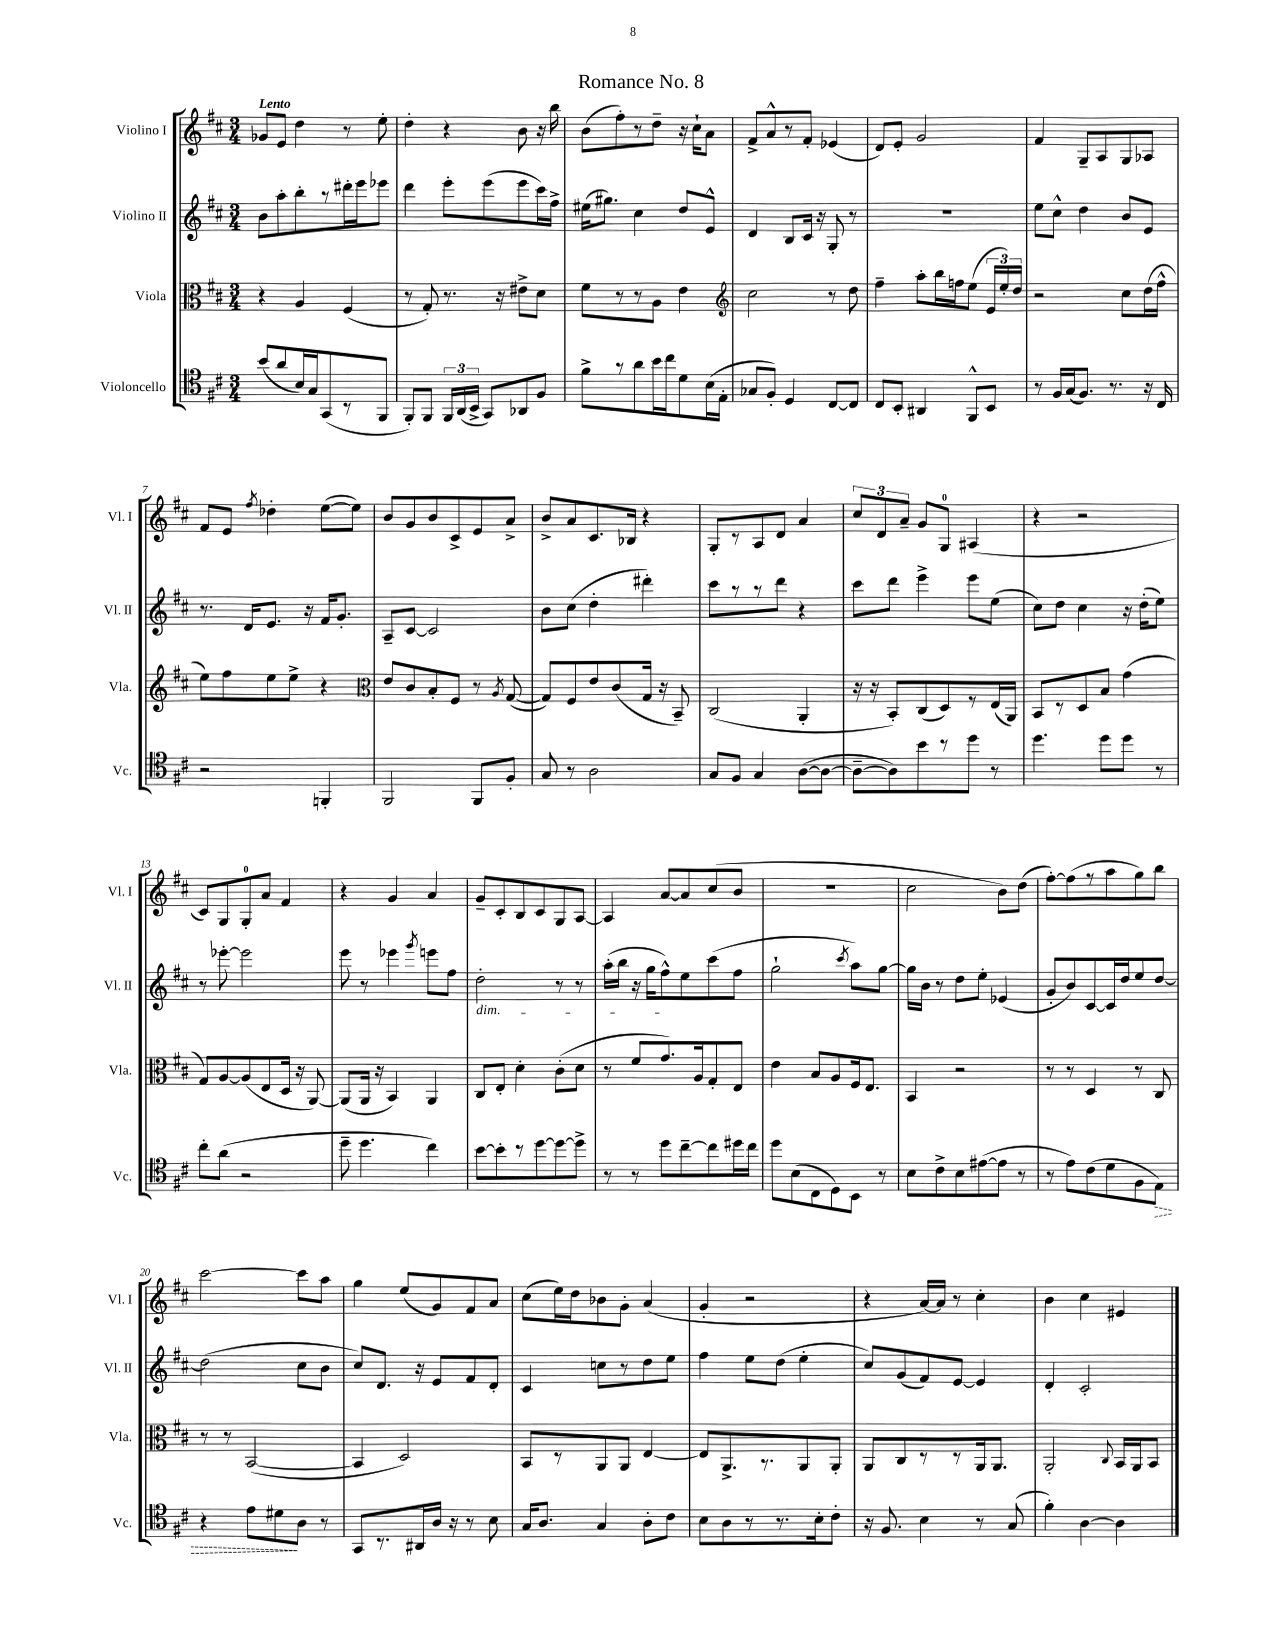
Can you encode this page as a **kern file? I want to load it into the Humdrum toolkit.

**kern	**kern	**kern	**kern
*staff4	*staff3	*staff2	*staff1
*clefC4	*clefC3	*clefG2	*clefG2
*k[f#c#]	*k[f#c#]	*k[f#c#]	*k[f#c#]
*M3/4	*M3/4	*M3/4	*M3/4
(8b/L	4r	8b\L	8g-/L
8a/	.	8aa'\	8e/J
16B/L)	4A/	8bb'\	4dd\
16G/J	.	.	.
(8GG/	.	8r	.
8r	(4F#/	16ddd#'\L	8r
.	.	16eee\J	.
8FF#/J	.	8eee-\J	8ee'\
=	=	=	=
8FF#'/L)	8r	4ddd\	4dd'\
8FF#/J	8G'/)	.	.
24FF#/LL	8.r	8eee'\L	4r
(24AA/	.	.	.
24BB^/JJ	.	.	.
8GG/L)	.	(8eee\	.
.	16r	.	.
8AA-/	8e#^\L	8eee\	8b\
8F#/J	8d\J	16ccc#\L)	16r
.	.	16ff#^\JJ	16bb\
=	=	=	=
8f#^\L	8f#\L	(16ee#\LK	(8b\L
.	.	8.gg#\J)	.
8r	8r	.	8ff#'\)
8a\	8r	4cc#\	8r
16b\L	8A\J	.	8dd~\J
16cc#\J	.	.	.
8d\	4e\	8dd/L	16r
.	.	.	16cc#`\LK
(16B\L	.	8e^^/J	8a\J
16E'\JJ	.	.	.
=	=	=	=
*	*clefG2	*	*
8G-/L	2cc#\	4d/	8f#^/L
8F#'/J)	.	.	8a^^/
4D/	.	8B/L	8r
.	.	16c#/Jk	8f#'/J
.	.	16r	.
[8C#/L	8r	8G'/	(4e-/
8C#/]J	8dd\	8r	.
=	=	=	=
8C#/L	4ff#~\	2.r	8d/L)
8BB'/J	.	.	8e'/J
4AA#/	8aa'\L	.	2g/
.	16bb\L	.	.
.	16ff\J	.	.
8FF#^^/L	(8ee\J	.	.
8BB/J	24e/LL	.	.
.	24ee'/)	.	.
.	24dd/JJ	.	.
=	=	=	=
8r	2r	8ee\L	4f#/
16F#/LL	.	8cc#^^\J	.
(16G/J	.	.	.
8.F#/J)	.	4dd\	8G~/L
.	.	.	8A/
8.r	.	.	.
.	8cc#\L	8b/L	8G/
16r	(16dd\L	8e/J	8A-/J
16C#/	16ff#^^\JJ	.	.
=	=	=	=
2r	8ee\L)	8.r	8f#/L
.	8ff#\	.	8e/J
.	.	16d/LK	.
.	.	.	8qff#/
.	8ee\	8.e/J	4dd-'\
.	8ee^\J	.	.
.	.	16r	.
4FF'/	4r	16f#/LK	([8ee\L
.	.	8.g'/J	.
.	.	.	8ee\]J)
=	=	=	=
*	*clefC3	*	*
2FF#/	8e/L	8A~/L	8b/L
.	8c#/	[8c#/J	8g/
.	8B'/	2c#/]	8b/
.	8F#/J	.	8c#^/
8FF#/L	8r	.	8e/
.	8qA/	.	.
8F#'/J	([8G/	.	8a^/J
=	=	=	=
8G/	8G/]L)	8b\L	8b^/L
8r	8F#/	(8cc#\J	8a/
2A\	8e/	4dd'\	8.c#/
.	(8c#/	.	.
.	.	.	16B-/Jk
.	16G/Jk	4ddd#'\)	4r
.	16r	.	.
.	8BB~/)	.	.
=	=	=	=
8G/L	(2C#/	8ccc#\L	8G'/L
8F#/J	.	8r	8r
4G/	.	8r	8A/
.	.	8ddd\J	8d/J
([8A\L	4AA'/	4r	4a/
8A\_J	.	.	.
=	=	=	=
8A~\_L	16r	8ccc#\L	12cc#/L
.	16r	.	.
.	.	.	12d/
8A\])	8BB'/L)	8ddd\J	.
.	.	.	12a~/J
8b\	(8C#/	4eee^\	8g/L
8r	8D/)	.	8G/J
8dd\J	8r	8eee\L	(4A#/
8r	(16E/L	(8ee\J	.
.	16AA/JJ)	.	.
=	=	=	=
4.dd\	8BB/L	8cc#\L)	4r
.	8r	8dd\J	.
.	8D/	4cc#\	2r
8dd\L	8B/J	.	.
8dd\J	(4g\	16r	.
.	.	(16dd'\LK	.
8r	.	8ee\J)	.
=	=	=	=
8cc#'\L	8G/L)	8r	8c#/L)
(8a\J	[8A/	[8eee-'\	8G/
2r	(8A/]	2eee-\]	8G'/
.	8E/	.	8a/J
.	16D/Jk	.	4f#/
.	16r	.	.
.	[8AA/)	.	.
=	=	=	=
8dd~\	(8AA/]L	8eee\	4r
4.dd\	16AA/Jk	8r	.
.	16r	.	.
.	4BB/)	4eee-\	4g/
.	.	8qggg/	.
4cc#\)	4AA/	8eee\L	4a/
.	.	8ff#\J	.
=	=	=	=
[8b\L	8C#/L	2dd'\	8g~/L
8b'\]	8E'/J	.	8c#'/
8r	4d'\	.	8B/
[8dd\	.	.	8c#/
8dd\_	(8c#'\L	8r	8G/
8dd^\]J	8d\J	8r	[8A/J
=	=	=	=
8r	8r	(16aa'\LL	4A/]
.	.	16bb\JJ	.
8r	8f#/L	16r	.
.	.	16gg\LK	.
8dd\L	8.g/)	8ff#^^\)	[8a/L
[8cc#~\	.	8ee\	8a/]
.	16A/k	.	.
8cc#\]	8G'/	(8ccc#\	(8cc#/
16dd#\L	8E/J	8ff#\J	8b/J
16cc#\JJ	.	.	.
=	=	=	=
8dd\L	4e\	2gg`\	2.r
(8B\	.	.	.
8C#\	8B/L	.	.
8D\)	8A/	.	.
.	.	8qccc#/	.
8BB\J	16F#/k	8aa\L)	.
.	8.E/J	.	.
8r	.	[8gg\J	.
=	=	=	=
8B\L	4BB/	16gg\]LL	2cc#\
.	.	16b\JJ	.
8c#^\	.	8r	.
8B\	2r	8dd\L	.
([8e#\	.	8ee'\J	.
8e#\]J	.	(4e-/	8b\L)
8r	.	.	(8dd\J
=	=	=	=
8r	8r	8g'/L	[8ff#'\L)
8e\L)	8r	8b/)	(8ff#\]
(8c#\	4D/	[8c#/	8r
8d\	.	16c#/]L	8aa\
.	.	16dd/J	.
8F#\	8r	8ee/	8gg\)
8E\J)	8C#/	[8dd/J	8bb\J
=	=	=	=
4r	8r	(2dd\]	[2ccc#\
.	8r	.	.
8e\L	([2BB/	.	.
8d#\	.	.	.
8A\J	.	8cc#\L	8ccc#\]L
8r	.	8b\J	8aa\J
=	=	=	=
8GG/L	4BB/]	8cc#/L)	4gg\
8.r	.	8.d/J	.
.	2D/)	.	(8ee/L
16AA#/L	.	16r	.
16A/JJ	.	8e/L	8g/)
16r	.	.	.
8r	.	8f#/	8f#/
8B\	.	8d'/J	8a/J
=	=	=	=
16G/LK	8BB/L	4c#/	(8cc#\L
8.A/J	.	.	.
.	8r	.	16ee\L)
.	.	.	16dd\J
4G/	8AA/	8cc\L	8b-\
.	8AA/J	8r	8g'\J
8A'\L	[4E/	8dd\	(4a/
8c#\J	.	8ee\J	.
=	=	=	=
8B\L	8E/]L	4ff#\	4g'/
8A\	8.AA^/	.	.
8r	.	8ee\L	2r
.	8.r	.	.
8.r	.	(8dd\J	.
.	8AA/	4ee'\	.
16B'\k	.	.	.
8c#'\J	8AA'/J	.	.
=	=	=	=
16r	8AA/L	8cc#/L)	4r
8.F#/	.	.	.
.	8C#/	(8g/	.
4B\	8r	8f#/)	[16a/LL)
.	.	.	16a/]JJ
.	8r	[8e/J	8r
8r	16AA/k	4e/]	4cc#'\
.	8.AA/J	.	.
(8G/	.	.	.
=	=	=	=
4f#'\)	2AA'/	4d'/	4b\
[4A\	.	2c#'/	4cc#\
.	8qqC#/	.	.
4A\]	16BB/LL	.	4e#/
.	16AA/J	.	.
.	8BB/J	.	.
==	==	==	==
*-	*-	*-	*-
